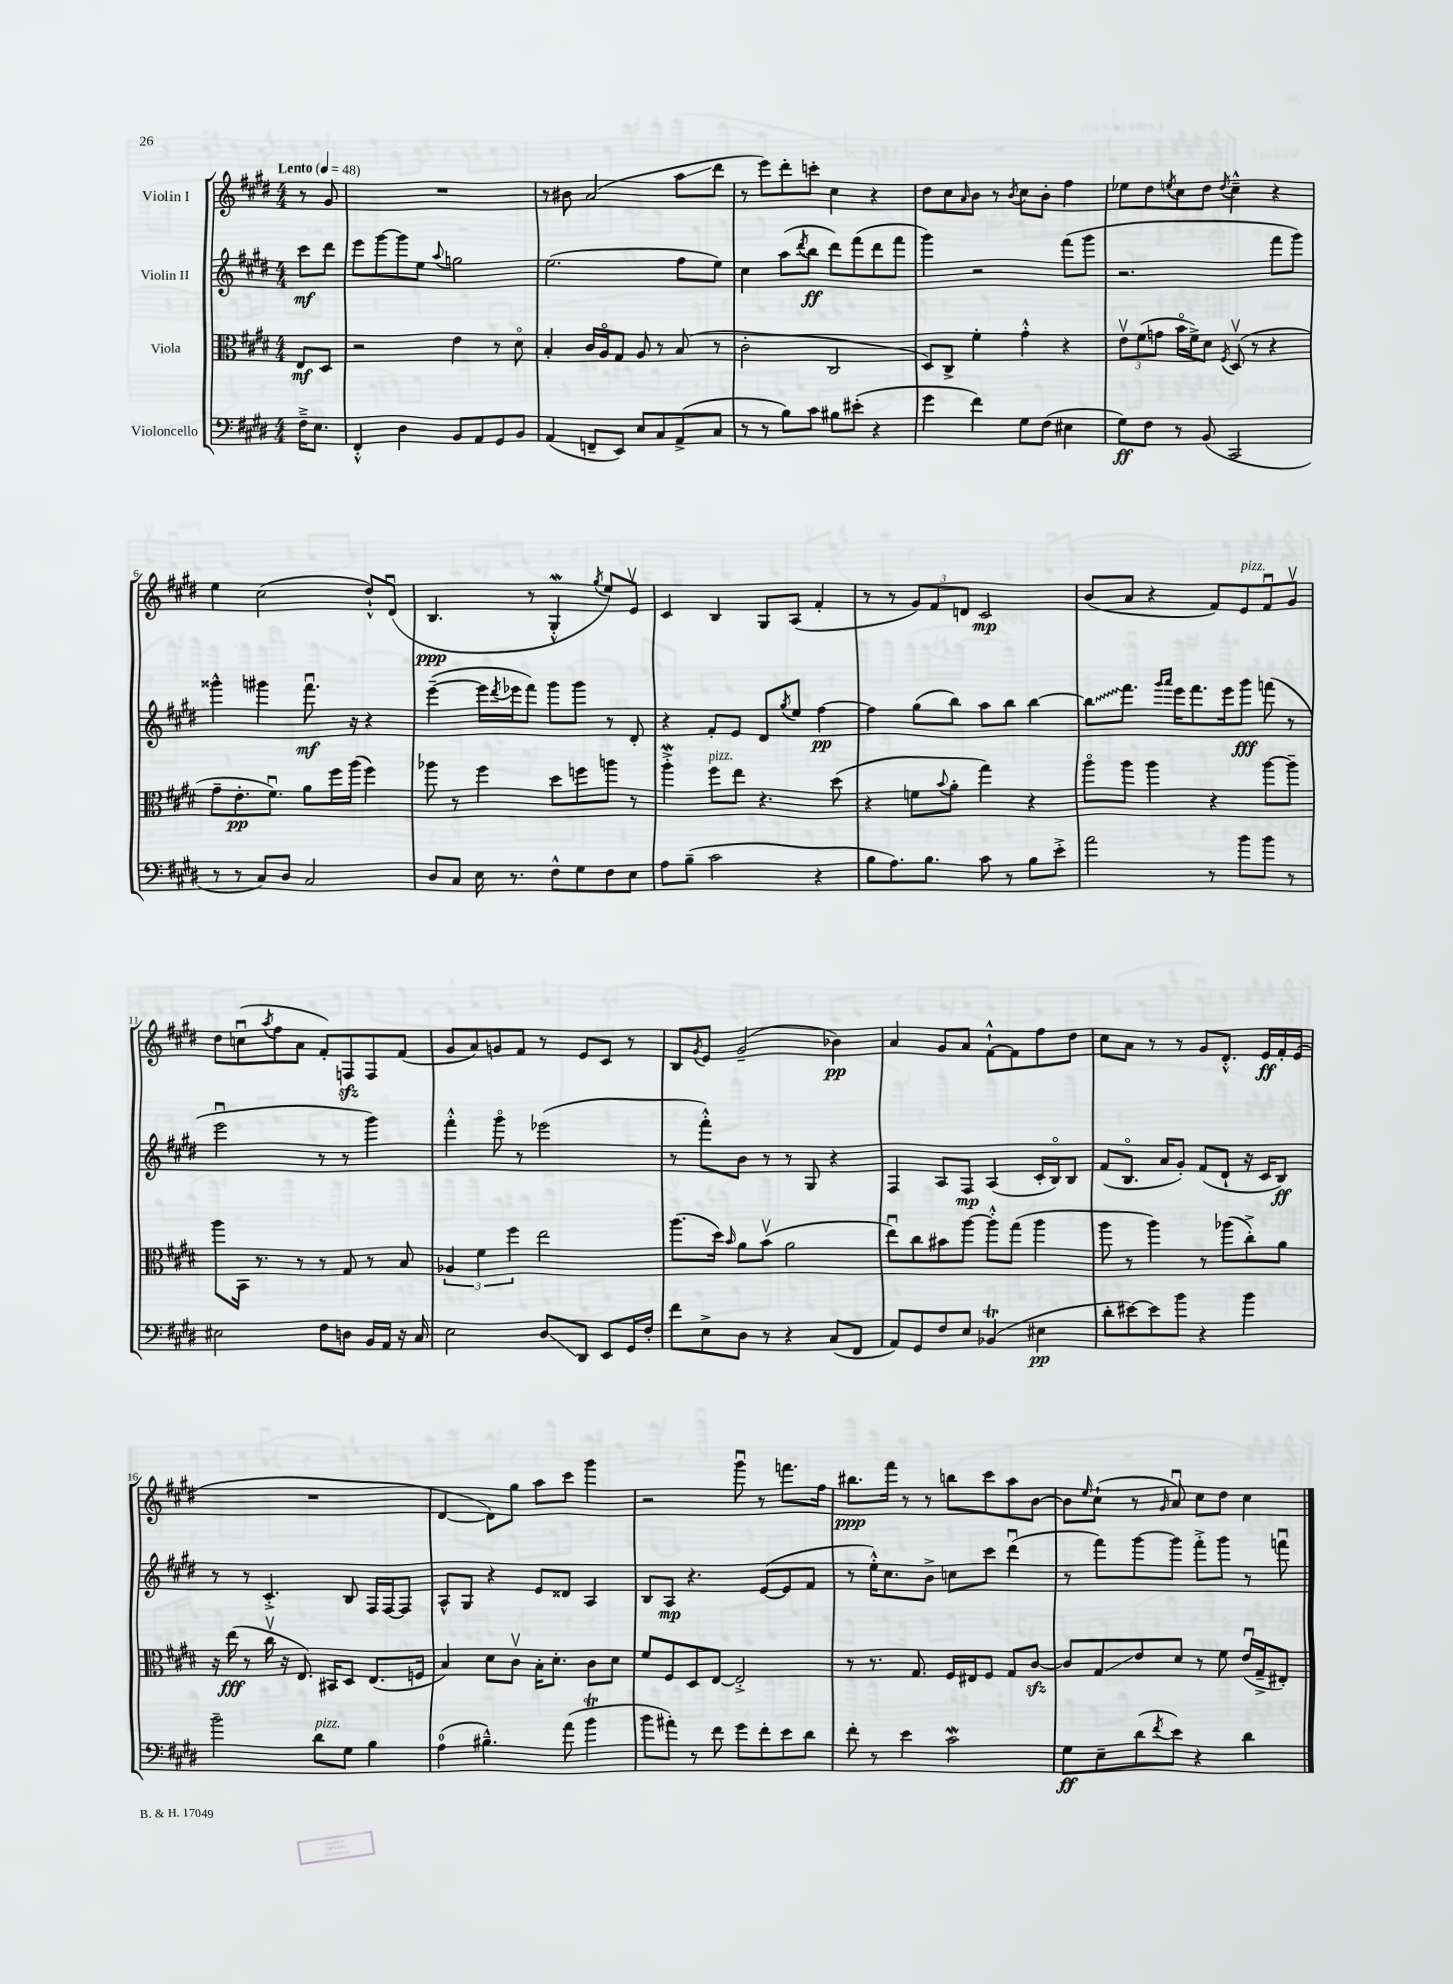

**kern	**kern	**kern	**kern
*staff4	*staff3	*staff2	*staff1
*clefF4	*clefC3	*clefG2	*clefG2
*k[f#c#g#d#]	*k[f#c#g#d#]	*k[f#c#g#d#]	*k[f#c#g#d#]
*M4/4	*M4/4	*M4/4	*M4/4
*MM48	*MM48	*MM48	*MM48
16F#~^	8E	8ccc#	8r
8.E	.	.	.
.	8D#	8ddd#	8g#
=	=	=	=
4FF#'^^	2r	8eee	1r
.	.	[8ggg#	.
4D#	.	8ggg#]	.
.	.	8ee	.
.	.	8qqaa	.
8BB	4e	2gg	.
8AA	.	.	.
8GG#	8r	.	.
8BB	8d#o	.	.
=	=	=	=
(4AA	4B'	(2.ee	8r
.	.	.	8b#
8FF~	16c#	.	(2a
.	16Ao	.	.
8EE)	8G#	.	.
8E	8A	.	.
8C#	8r	.	.
(8AA^	(8B	8ff#	8aa
8C#	8r	8ee)	8ddd#
=	=	=	=
8r	2c#'	4cc#	8r
8r	.	.	8eee)
8B)	.	(8aa	8ddd#'
.	.	8qddd#	.
8c#	.	8bb	8ccc'
8B#	2C#	8ddd#)	4cc#
(8e#'	.	(8fff#	.
4r	.	8ddd#	4r
.	.	8fff#	.
=	=	=	=
4g#	8D#)	4ggg#)	8dd#
.	8C#^	.	8cc#
.	.	.	16qqa
4f#)	4f#'	2r	8b
.	.	.	8r
.	.	.	8qb
8G#	4g#'^^	.	8cc#
(8F#	.	.	8b'
4E#	4r	(8fff#	4ff#
.	.	8ggg#	.
=	=	=	=
8G#)	12ev	2.r	8ee-
.	(12f#	.	.
8F#	.	.	8dd#
.	12g	.	.
.	.	.	8qee
8r	16bo	.	8cc#
.	16f#^)	.	.
(8BB	8d#	.	8dd#
.	8qF#	.	8qdd#
2CC#	(8D#v	.	4cc#~^^
.	8r	.	.
.	4r	8fff#	4r
.	.	8ggg#)	.
=	=	=	=
8r	8g#~	4ggg##^^	4ee
8r	8.e'	.	.
8C#)	.	4ggg#	(2cc#
.	8.f#u)	.	.
8D#	.	.	.
2C#	8a	8.fff#u	.
.	16ff#	.	.
.	(16aa	16r	.
.	4ff#)	4r	8dd#`^^)
.	.	.	(8d#u
=	=	=	=
8D#	8aa-	([4eee~	4.B
8C#	8r	.	.
16E	4ff#	16eee]	.
.	.	8qddd#	.
8.r	.	16eee-	.
.	.	8fff#)	8r
8F#^^	8dd#	8ggg#	4G#'^^
8G#	8ff	8ggg#	.
.	.	.	8qgg#
8F#	8aa	8r	8ee)
8E	8r	8d#'	8ev
=	=	=	=
8A	4aa'^	4r	4c#
(8B~	.	.	.
2c#	8ff#	8f#'	4B
.	8ee	8e	.
.	4.r	8d#	8G#
.	.	8qgg#	.
.	.	8ee	(8A
4r	.	[4ff#	4f#'
.	(8dd#	.	.
=	=	=	=
8B	4r	4ff#]	8r
8.A)	.	.	8r
.	8f	(8gg#	12g#)
8.B	.	.	.
.	.	.	12f#
.	8qqb	.	.
.	8a'	8bb)	.
.	.	.	12d
8c#	4gg#)	8aa	2c#
8r	.	8bb	.
8B	4r	[4bb	.
8e'^	.	.	.
=	=	=	=
2a	8aao	8bb]	(8b
.	8aa	8.fff#	8a
.	4aa	.	4r
.	.	16qqggg#	.
.	.	16qqaaa	.
.	.	16eee	.
.	.	8.fff#	.
8r	4r	.	8f#)
.	.	16eee	.
8b	.	8ggg#	8e
8b	[8aa	(8fff	8f#u
8r	8aa~]	8r	8g#v
=	=	=	=
2E#	8aa	2eeeu	8dd#
.	16BB	.	(8ccu
.	8.r	.	.
.	.	.	8qaa
.	.	.	8ff#
.	8r	.	8a
8F#	8r	8r	8f#')
8D	8G#	8r	8F
16BB	8r	4ggg#)	8F
16AA	.	.	.
16r	8B	.	(8f#
16C#	.	.	.
=	=	=	=
2E	6A-	4fff#'^^	8g#
.	.	.	8a)
.	6f#	.	.
.	.	8ggg#o	8g
.	6ff#	.	.
.	.	8r	8f#
8D#	2ee	(2eee-	8r
8DD#	.	.	8e
8EE	.	.	8c#
16GG#	.	.	8r
16F#'	.	.	.
=	=	=	=
8f#	(8.aa	8r	8B
.	.	.	8qg#
8E^	.	8fff#'^^)	8e
.	16dd#)	.	.
.	16qqb	.	.
8D#	8a	8b	(2g#~
8r	(8bv	8r	.
4r	2a	8r	.
.	.	8G#	.
(8C#	.	4r	4b-)
8FF#	.	.	.
=	=	=	=
8AA)	8eeu)	4F#	4a
8GG#	8cc#	.	.
8F#	8b#	8A	8g#
8E	[8aa	8F#	8a
(4BB-	8aa'^^]	(4A	[8f#`^^
.	(8gg#	.	8f#]
4E#	4aa	16c#'	8ff#
.	.	16Bo)	.
.	.	8B	8dd#
=	=	=	=
8d#'	8aa	(8f#	8cc#
[8e#)	8r	8.Bo	8a
8e#]	4aa)	.	8r
.	.	16a	.
8b	.	8g#')	8r
4r	8r	(8f#	8g#
.	(8aa-	8d#`	8.d#'^^
4b	8cc#'^)	16r	.
.	.	16c#	16e
.	8a	8B)	16f#'
.	.	.	(16e
=	=	=	=
2b~	16r	8r	1r
.	(16ee	.	.
.	8r	8r	.
.	16cc#v	4.c#'^	.
.	16r	.	.
.	8.E)	.	.
8d#	.	.	.
.	16BB#	.	.
8G#	8D#	8B	.
4B	(8.E	16F#	.
.	.	[16F#	.
.	.	8F#]	.
.	16F	.	.
=	=	=	=
(4A	4B)	8A^^	[4d#
.	.	8G#	.
4.B#~^^)	8d#	4r	8d#])
.	8c#v	.	8gg#
.	16B'	8e	8aa
.	8.d#'	.	.
(8a	.	8d##	8ccc#
4b	8c#	4A	4ggg#
.	8d#	.	.
=	=	=	=
8b	8f#	8B	2r
8a#')	8F#	8A	.
8r	8D#	4.r	.
8f#	[8E	.	.
8g#	2E'^]	.	8ggg#u
8f#'	.	([8e	8r
8e	.	8e]	8.fff
8d#	.	8f#	.
.	.	.	16ff#
=	=	=	=
8f#'	8r	8r	8.bb#
8r	8.r	16ee'^^)	.
.	.	8.cc#	16fff#
4e	.	.	8r
.	8.G#	.	.
.	.	8b^	8r
2c#	16F#	8cc	8bb
.	16E#	.	.
.	8F#	8ccc#	8ccc#
.	8G#	(4ddd#u	8aa
.	[8c#	.	[8b
=	=	=	=
8G#	8c#]	8r	8b]
.	.	.	16qqee
8E~	8G#	8fff#)	(8cc#`
(8d#	8e	[8ggg#	8r
8qf#	.	.	16qqg#
8e)	8d#	8ggg#]	8au)
4r	8r	8fff#'^	8cc#
.	8f#	8ggg#	8dd#
4d#	(16eu	8r	4cc#
.	16G#~^	.	.
.	8E#')	8fffu	.
==	==	==	==
*-	*-	*-	*-
